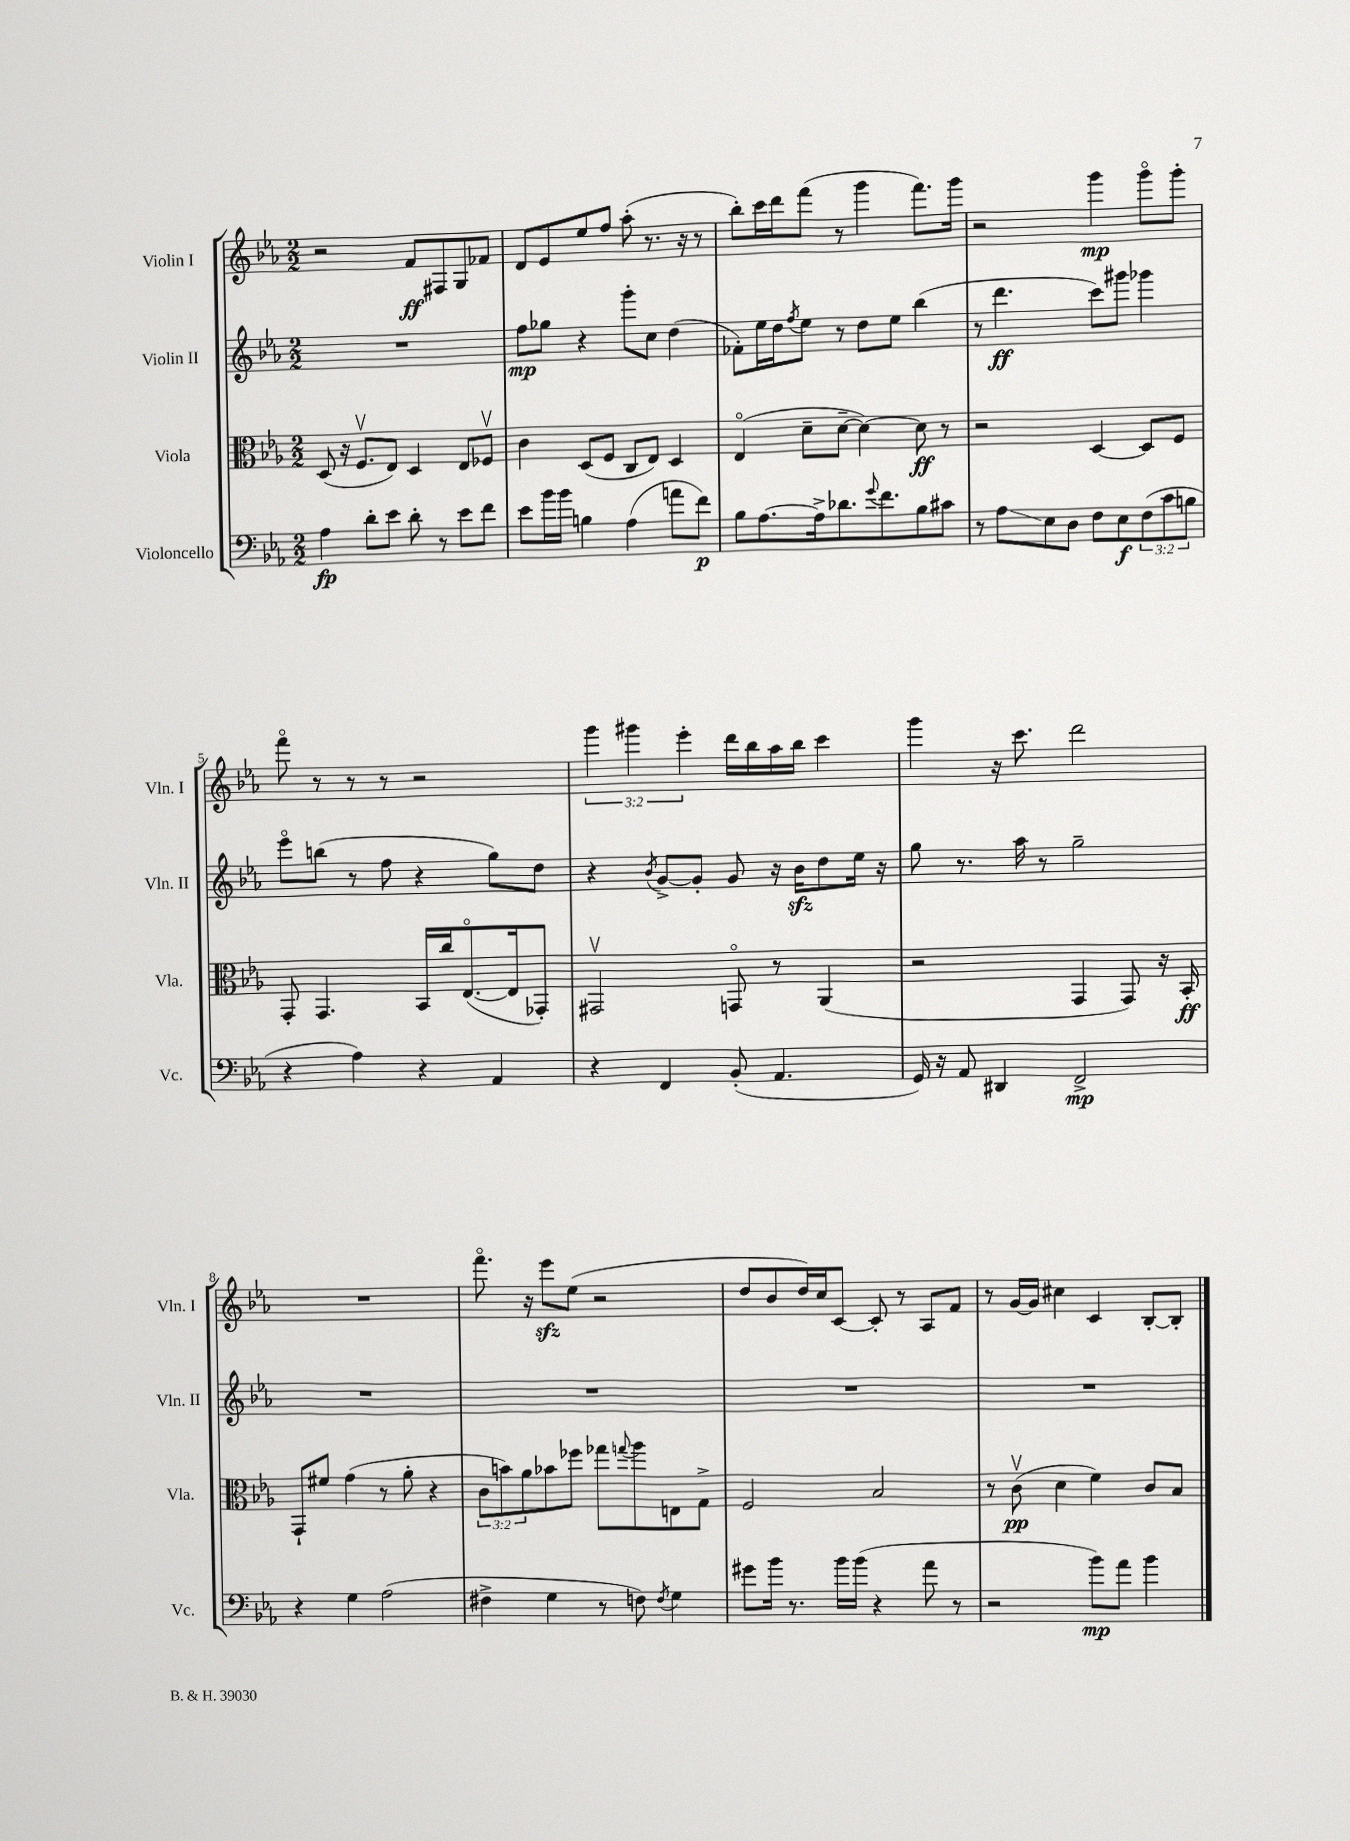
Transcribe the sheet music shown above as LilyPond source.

<<
\new StaffGroup <<
\new Staff = "s0" \with { instrumentName = "Violin I" shortInstrumentName = "Vln. I" } {
    \clef treble \key ees \major \numericTimeSignature \time 2/2 \override Staff.TupletNumber.text = #tuplet-number::calc-fraction-text
    r2 f'8\ff fis8 g8 fes'8 |
    d'8 ees'8 ees''8 f''8 aes''8-.( r8. r16 r8 |
    bes''8-.) c'''16 d'''16 f'''8( r8 g'''4 f'''8.) g'''16 |
    r2 g'''4\mp g'''8\flageolet g'''8-. |
    f'''8\flageolet r8 r8 r8 r2 |
    \tuplet 3/2 { g'''4 gis'''4 ees'''4-. } d'''16 bes''16 aes''16 bes''16 c'''4 |
    g'''4 r16 c'''8. d'''2 |
    R1 |
    f'''8.\flageolet r16 ees'''8\sfz ees''8( r2 |
    d''8 bes'8 d''16) c''16 c'8~ c'8-. r8 aes8 f'8 |
    r8 g'16~ g'16 cis''4 c'4 bes8~-. bes8-. \bar "|." |
}
\new Staff = "s1" \with { instrumentName = "Violin II" shortInstrumentName = "Vln. II" } {
    \clef treble \key ees \major \numericTimeSignature \time 2/2
    R1 |
    f''8\mp ges''8 r4 g'''8-. c''8 d''4( |
    fes'8-.) ees''16 d''16 \acciaccatura { f''8 } ees''8 r8 d''8 ees''8 bes''4( |
    r8 d'''4.\ff c'''8) gis'''8 ges'''4 |
    ees'''8\flageolet b''8( r8 f''8 r4 g''8) d''8 |
    r4 \acciaccatura { bes'8 } g'8~-> g'8-. g'8 r16 bes'16\sfz d''8 ees''16 r16 |
    g''8 r8. aes''16 r8 g''2-- |
    R1 |
    R1 |
    R1 |
    R1 \bar "|." |
}
\new Staff = "s2" \with { instrumentName = "Viola" shortInstrumentName = "Vla." } {
    \clef alto \key ees \major \numericTimeSignature \time 2/2 \override Staff.TupletNumber.text = #tuplet-number::calc-fraction-text
    d8( r16 f8.\upbow ees8) d4 ees8 fes8\upbow |
    c'4 d8( f8 c8 ees8) d4 |
    ees4\flageolet( d'8-- d'8~-- d'4~) d'8\ff r8 |
    r2 d4~ d8 f8 |
    g,8-. g,4. bes,16 c''16 ees8.~\flageolet( ees16 ges,8-.) |
    gis,2\upbow g,8\flageolet r8 aes,4( |
    r2 g,4 g,8) r16 bes,16-.\ff |
    g,8-! fis'8 g'4( r8 aes'8-. r4 |
    \tuplet 3/2 { c'8 b'8) aes'8 } bes'8 fes''8 ges''8 \appoggiatura { g''8 } aes''8 e8 g8-> |
    f2 bes2 |
    r8 c'8\upbow\pp( d'4 f'4) c'8 bes8 \bar "|." |
}
\new Staff = "s3" \with { instrumentName = "Violoncello" shortInstrumentName = "Vc." } {
    \clef bass \key ees \major \numericTimeSignature \time 2/2 \override Staff.TupletNumber.text = #tuplet-number::calc-fraction-text
    aes4\fp d'8-. ees'8 d'8-. r8 ees'8 f'8 |
    ees'8 bes'16 bes'16 b4 aes4( a'8 f'8\p) |
    bes8 aes8.~ aes16-> des'8. \appoggiatura { g'8 } f'8. bes8 cis'8 |
    r8 aes8\glissando ees8 d8 f8 ees8\f \tuplet 3/2 { f8( c'8 b8 } |
    r4 aes4) r4 aes,4 |
    r4 f,4 bes,8-.( aes,4. |
    g,16) r16 aes,8 dis,4 f,2->\mp |
    r4 g4 aes2( |
    fis4-> g4 r8 f8) \acciaccatura { f8 } g4 |
    gis'8 bes'16 r8. bes'16 bes'16( r4 aes'8 r8 |
    r2 bes'8\mp) aes'8 bes'4 \bar "|." |
}
>>
>>
